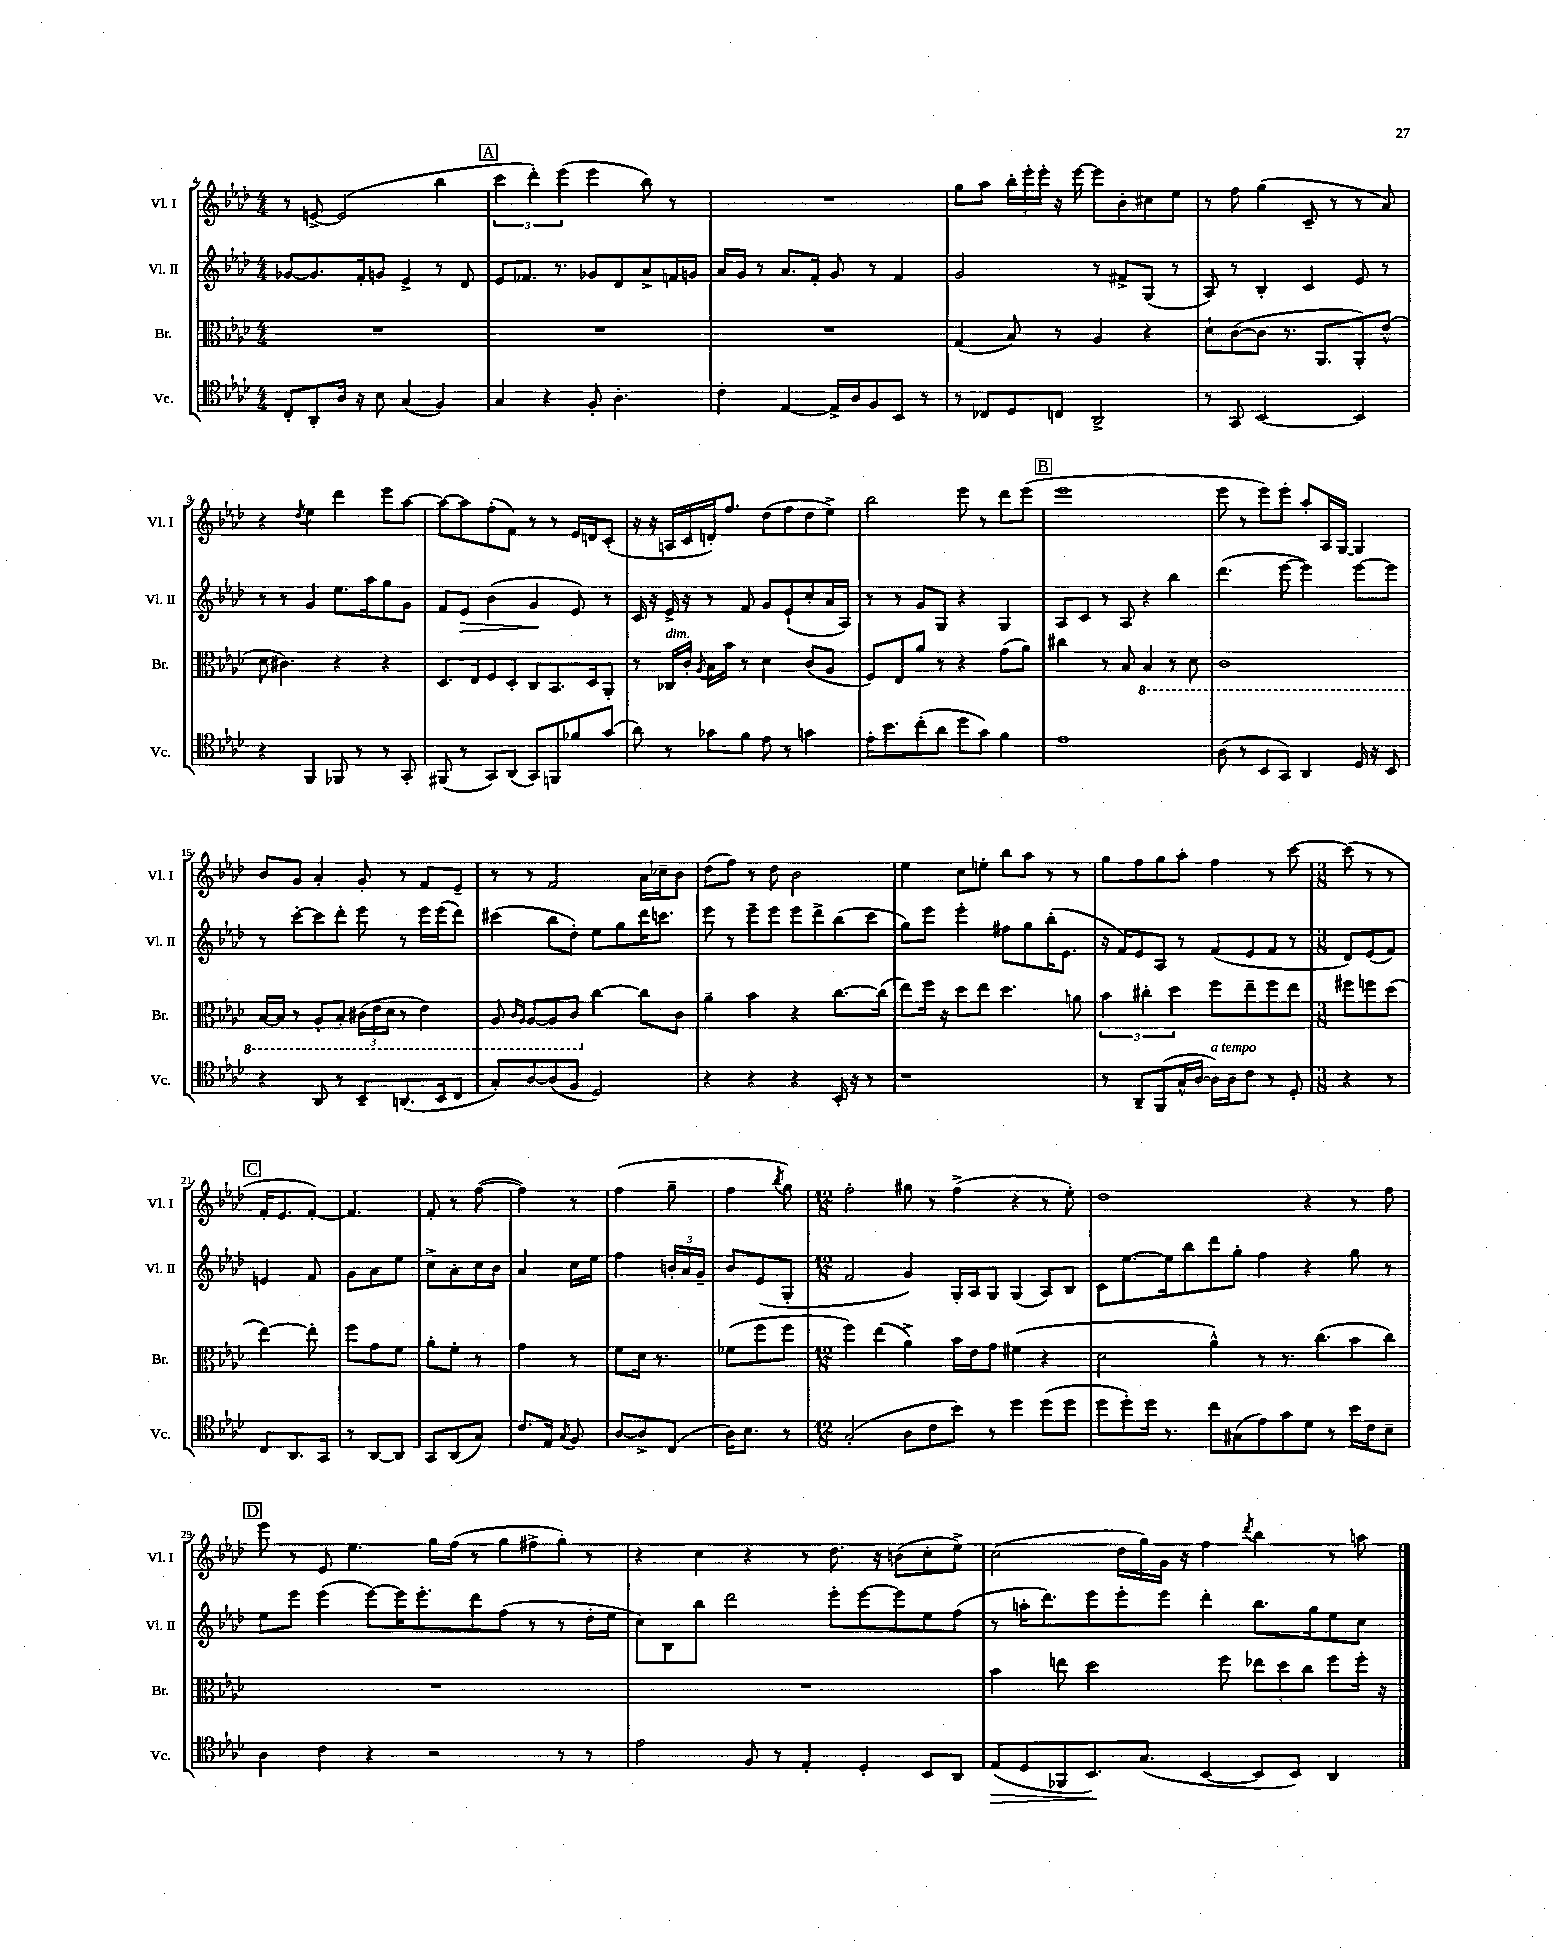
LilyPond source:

<<
\new StaffGroup <<
\new Staff = "s0" \with { instrumentName = "Vl. I" shortInstrumentName = "Vl. I" } {
    \clef treble \key aes \major \numericTimeSignature \time 4/4
    \autoBeamOff r8 e'8~-> e'2( bes''4 |
    \mark \markup { \box "A" } \tuplet 3/2 { c'''4 des'''4-.) ees'''4( } ees'''4 bes''8) r8 |
    R1 |
    g''8[ aes''8] \tuplet 3/2 { bes''16[-. ees'''16-. ees'''16]-. } r16 ees'''16~ ees'''8[ bes'8-. cis''8 ees''8] |
    r8 f''8 g''4( c'8-- r8 r8 aes'8) |
    r4 \acciaccatura { des''8 } ees''4 des'''4 ees'''8[ aes''8]~ |
    aes''8[~ aes''8 f''8-.( f'8]) r8 r8 ees'16[ d'16 c'8]-.( |
    r16 r16 a16[ c'16 d'16-.) f''8.] des''8[( f''8 des''8 ees''8]->) |
    bes''2 ees'''8 r8 des'''8[ ees'''8]( |
    \mark \markup { \box "B" } ees'''1 |
    ees'''8 r8 ees'''8[) ees'''8]-. aes''8[-. aes16 g16]~ g4 |
    bes'8[ g'8] aes'4-. g'8-. r8 f'8[ ees'8]-- |
    r8 r8 f'2 aes'16[ ces''16-- bes'8] |
    des''8[( f''8]) r8 des''8 bes'2 |
    ees''4 c''8[ e''8]-. bes''8[ aes''8] r8 r8 |
    g''8[ f''8 g''8 aes''8]-. f''4 r8 c'''8~ |
    \numericTimeSignature \time 3/8 c'''8( r8 r8 |
    \mark \markup { \box "C" } f'16[-. ees'8. f'8]~-.) |
    f'4. |
    f'8-. r8 f''8~( |
    f''4) r8 |
    f''4( g''8-- |
    f''4 \acciaccatura { bes''8 } g''8) |
    \numericTimeSignature \time 12/8 f''2-. gis''8 r8 f''4->( r4 r8 ees''8-.) |
    des''1 r4 r8 f''8 |
    \mark \markup { \box "D" } ees'''8 r8 ees'8 ees''4. g''16[ f''16]( r8 g''8[ fis''8-> g''8]-.) r8 |
    r4 c''4 r4 r8 des''8. r16 b'8[( c''8-. ees''8]->) |
    c''2( des''16[ g''16) g'16] r16 f''4 \acciaccatura { des'''8 } bes''4 r8 a''8 \bar "|." |
}
\new Staff = "s1" \with { instrumentName = "Vl. II" shortInstrumentName = "Vl. II" } {
    \clef treble \key aes \major \numericTimeSignature \time 4/4
    \autoBeamOff ges'8[~ ges'8. f'16-. g'8] ees'4-> r8 des'8 |
    \mark \markup { \box "A" } ees'8[ fes'8.] r8. ges'8[ des'8 aes'8-> f'16 g'16] |
    aes'16[ g'16] r8 aes'8.[ f'16]-. g'8 r8 f'4 |
    g'2 r8 fis'8[-> g8]( r8 |
    aes8) r8 bes4-. c'4 ees'8 r8 |
    r8 r8 g'4 ees''8.[ aes''16 g''8 g'8] |
    f'8[ ees'8]\> bes'4( g'4\! ees'8) r8 |
    c'16 r16 ees'16-> r16 r8 f'8 g'8[ ees'8-!( c''8-. aes'16 aes16]) |
    r8 r8 g'8[ g8] r4 g4 |
    \mark \markup { \box "B" } aes8[ c'8] r8 aes8 r4 bes''4 |
    des'''4.( ees'''8~ ees'''4) ees'''8[~ ees'''8] |
    r8 c'''8[~-. c'''8 des'''8]-. ees'''8 r8 ees'''16[ ees'''16( des'''8]) |
    cis'''4( bes''8[ des''8]-.) ees''8[ g''8 des'''16 c'''8.] |
    ees'''8 r8 ees'''8[-- ees'''8] ees'''8[ des'''8-> bes''8( c'''8] |
    g''8[) ees'''8] ees'''4-. fis''8[ g''8 bes''16-.( ees'8.] |
    r16 f'16[) ees'8 aes8] r8 f'8[( ees'8 f'8] r8 |
    \numericTimeSignature \time 3/8 des'8[) ees'8( f'8]) |
    \mark \markup { \box "C" } e'4 f'8 |
    g'8[ aes'8 ees''8] |
    c''8[-> aes'8-. c''16 bes'16] |
    aes'4 c''16[ ees''16] |
    f''4 \tuplet 3/2 { b'16[-. aes'16 g'16]-- } |
    bes'8[ ees'8( g8]-. |
    \numericTimeSignature \time 12/8 f'2 g'4) g16[-. aes16 g8] g4( aes8[) bes8] |
    c'8[ ees''8.~ ees''16 bes''8 des'''8 g''8]-. f''4 r4 g''8 r8 |
    \mark \markup { \box "D" } ees''8[ ees'''8] ees'''4( ees'''8[~) ees'''16 ees'''8.-. des'''8 f''8]( r8 r8 des''16[-. ees''16] |
    c''8[) bes8 bes''8] des'''2 ees'''8[-. ees'''8~ ees'''8 ees''8 f''8]( |
    r8 a''16[-. des'''8.) ees'''8 ees'''8-. ees'''8] des'''4-. bes''8.[ g''16 ees''8 c''8] \bar "|." |
}
\new Staff = "s2" \with { instrumentName = "Br." shortInstrumentName = "Br." } {
    \clef alto \key aes \major \numericTimeSignature \time 4/4
    \autoBeamOff R1 |
    \mark \markup { \box "A" } R1 |
    R1 |
    g4( bes8) r8 aes4 r4 |
    des'8[-! c'8~( c'8] r8. aes,8.[ aes,8-.) ees'8]-^( |
    des'8 cis'4.) r4 r4 |
    des8.[ ees16 f8 des8]-. c8[ bes,8. des16 aes,8]-. |
    r8 ces16[^\markup { \italic "dim." } c'16]-. \acciaccatura { aes8 } bes16[ bes'16] r8 des'4 c'8[( aes8] |
    f8[) ees8 aes'8] r8 r4 g'8[( aes'8]) |
    \mark \markup { \box "B" } cis''4 r8 bes8 \ottava #-1 bes,4 r8 des8 |
    c1 |
    bes,16[~ bes,16] r8 aes,8[-. bes,8]-. \tuplet 3/2 { cis16[( ees16 des16] } r8 ees4) |
    aes,8 \grace { c16[ aes,16] } aes,8[~ aes,8 c8] \ottava #0 c''4~ c''8[ c'8] |
    aes'4-- bes'4 r4 c''8.[~ c''16]( |
    ees''8[) f''16] r16 des''8[ ees''8] des''4. a'8 |
    \tuplet 3/2 { bes'4 cis''4-. des''4 } f''8[ ees''8-- f''8 ees''8] |
    \numericTimeSignature \time 3/8 fis''8[ f''8 des''8]( |
    \mark \markup { \box "C" } ees''4~) ees''8-. |
    f''8[ g'8 f'8] |
    aes'8[-. f'8]-. r8 |
    g'4 r8 |
    f'8[ des'16] r8. |
    fes'8[( f''8 f''8] |
    \numericTimeSignature \time 12/8 f''4) ees''4( aes'4->) bes'16[ ees'16 g'8] fis'4( r4 |
    des'2 aes'4-^) r8 r8. c''8.[( bes'8 c''8]) |
    \mark \markup { \box "D" } R1. |
    R1. |
    bes'4 e''8 des''2 f''8 \tuplet 3/2 { ees''8[ des''8 c''8] } f''8[ f''16]-. r16 \bar "|." |
}
\new Staff = "s3" \with { instrumentName = "Vc." shortInstrumentName = "Vc." } {
    \clef tenor \key aes \major \numericTimeSignature \time 4/4
    \autoBeamOff c8[-. aes,8-. aes16] r16 bes8 g4( f4) |
    \mark \markup { \box "A" } g4 r4 f8-. aes4.-. |
    c'4-. ees4~ ees16[-> aes16 f8 bes,8] r8 |
    r8 ces8[ des8 c8] aes,2-> |
    r8 g,8 bes,2~ bes,4 |
    r4 f,4 fes,8 r8 r8 g,8-. |
    fis,8( r8 g,8[) aes,8]( g,8[) f,8 fes'8 g'8]( |
    aes'8) r8 ges'8[ f'8] ees'8 r8 g'4 |
    ees'16[-. bes'8. c''8-.( aes'8] des''8[ g'8]) f'4 |
    \mark \markup { \box "B" } ees'1 |
    aes8( r8 bes,8[ g,8]) aes,4 des16 r16 bes,8 |
    r4 aes,8 r8 bes,8[-- a,8.( bes,16 c8] |
    g8[-.) aes8~ aes8( f8] des2) |
    r4 r4 r4 bes,16-. r16 r8 |
    r1 |
    r8 aes,8[-- f,8( g16-^ aes16]~ aes16[^\markup { \italic "a tempo" }) aes16 c'8] r8 des8-. |
    \numericTimeSignature \time 3/8 r4 r8 |
    \mark \markup { \box "C" } c8[ aes,8. g,16] |
    r8 aes,8[~ aes,8] |
    g,8[ aes,8( g8]) |
    c'8.[ ees16] \acciaccatura { g8 } f8 |
    aes8[~ aes8-> c8]( |
    aes16[) bes8.] r8 |
    \numericTimeSignature \time 12/8 g2-.( aes8[ c'8 bes'8]) r8 des''4 des''8[( des''8] |
    des''8[ des''8-.) des''16] r8. c''8[ gis8( ees'8) g'8 des'8] r8 bes'16[ c'16 bes8]-- |
    \mark \markup { \box "D" } aes4 c'4 r4 r2 r8 r8 |
    ees'2 f8 r8 ees4-. des4-. bes,8[ aes,8] |
    ees8[\>( des8 fes,8 bes,8.\!) g8.]( bes,4~ bes,8[ bes,8]) aes,4 \bar "|." |
}
>>
>>
\layout { \context { \Score currentBarNumber = #4 } }
